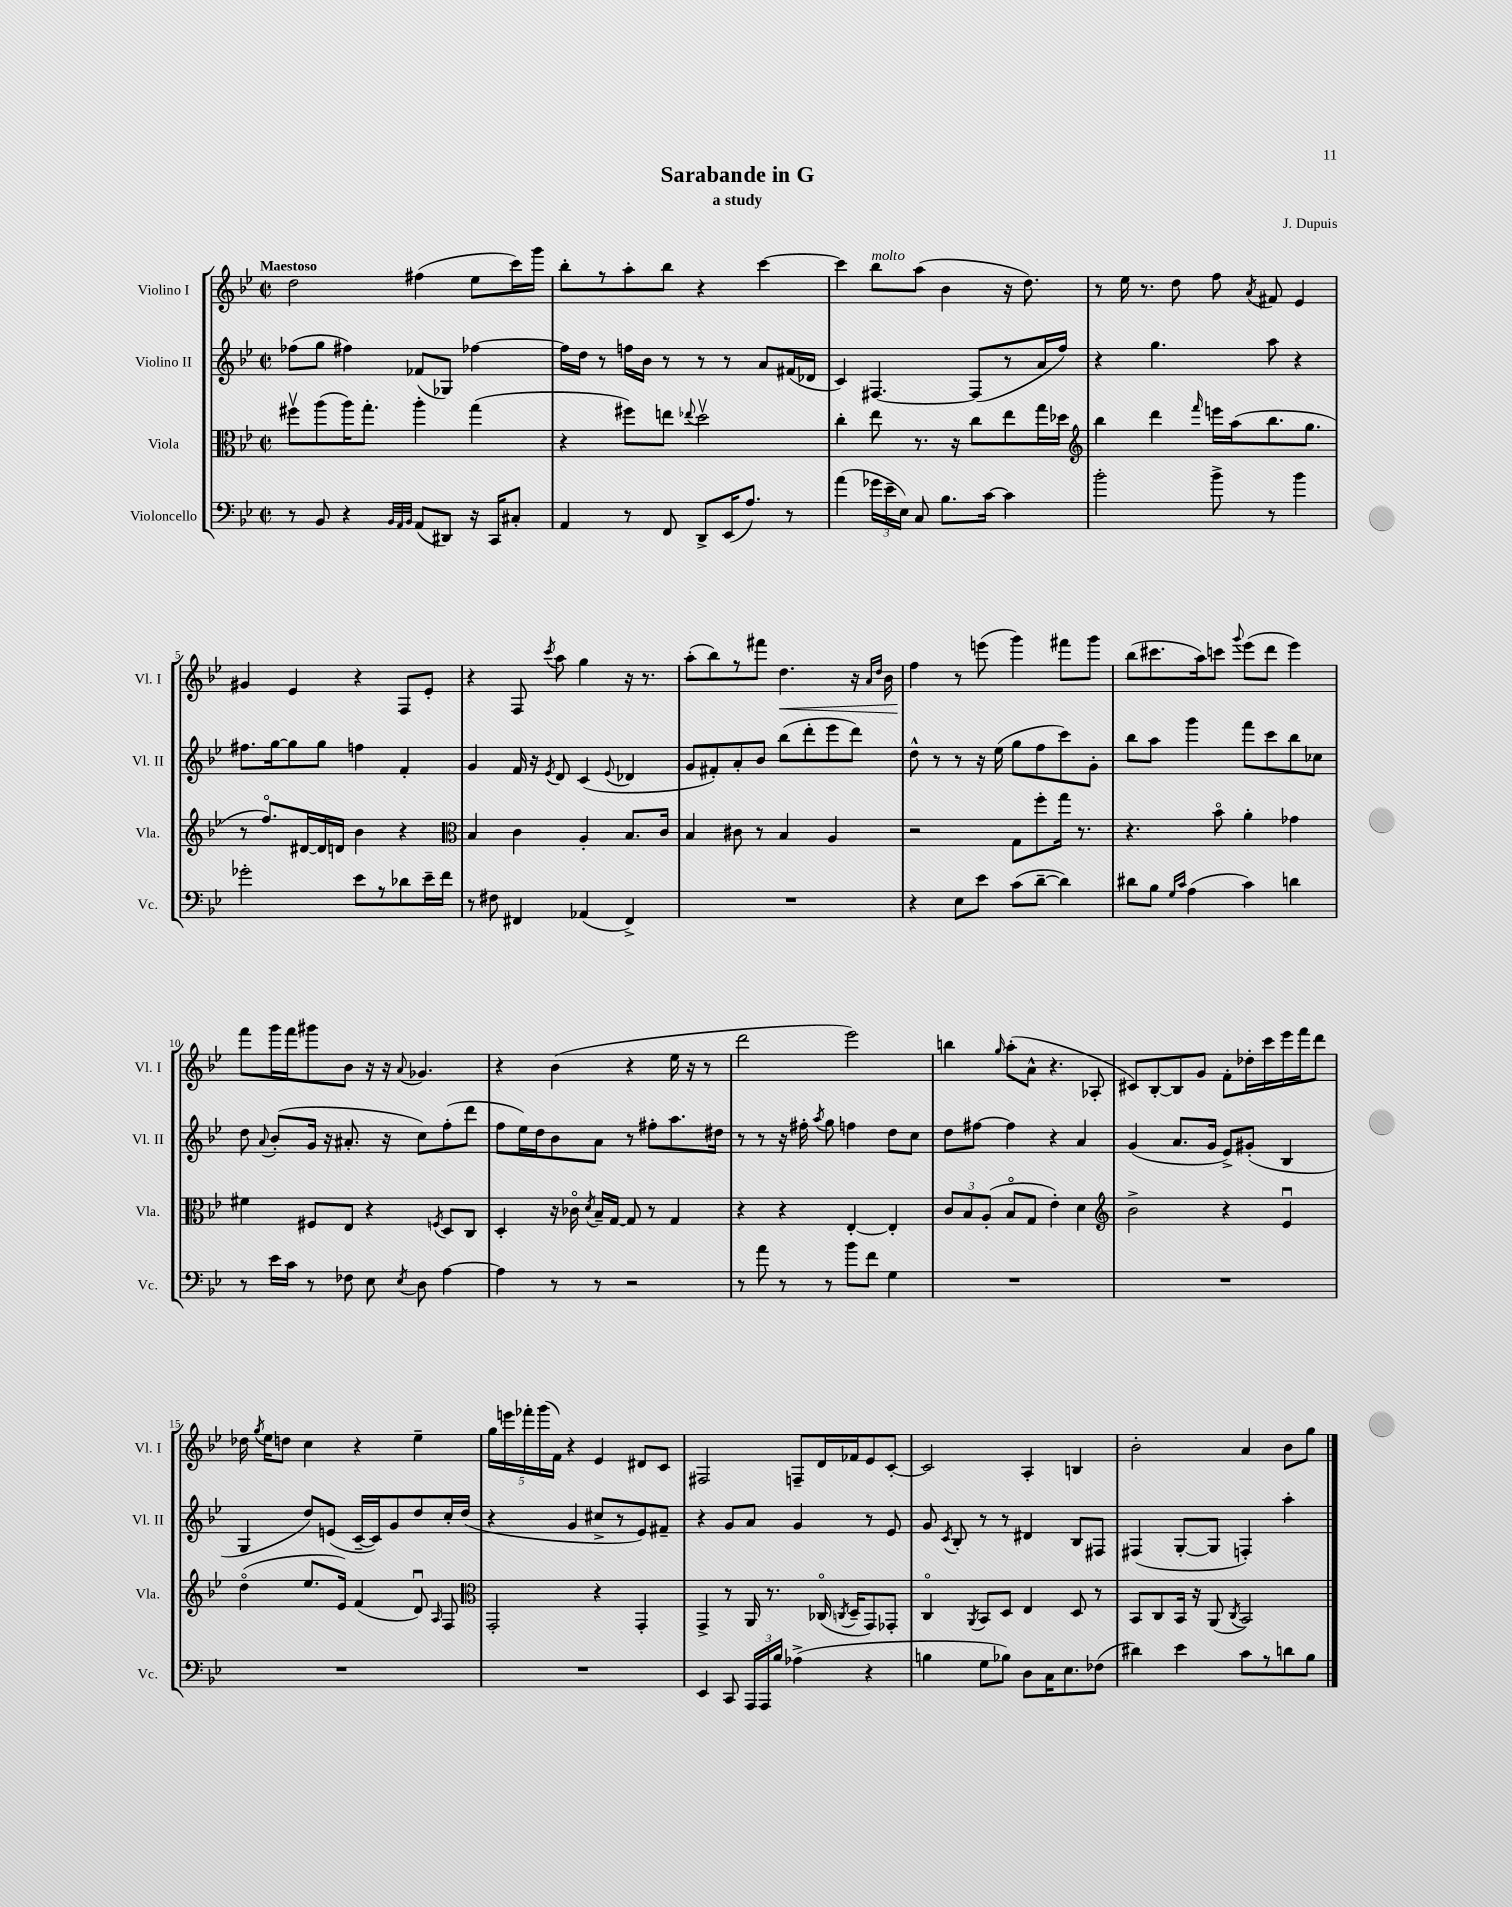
\header { title = "Sarabande in G" composer = "J. Dupuis" subtitle = "a study" }
<<
\new StaffGroup <<
\new Staff = "s0" \with { instrumentName = "Violino I" shortInstrumentName = "Vl. I" } {
    \clef treble \key bes \major \defaultTimeSignature \time 2/2 \tempo "Maestoso"
    \autoBeamOff d''2 fis''4( ees''8[ c'''16) g'''16] |
    bes''8[-. r8 a''8-. bes''8] r4 c'''4~ |
    c'''4 bes''8[^\markup { \italic "molto" } a''8]( bes'4 r16 d''8.) |
    r8 ees''16 r8. d''8 f''8 \acciaccatura { a'8 } fis'8 ees'4 |
    gis'4 ees'4 r4 f8[ ees'8]-. |
    r4 f8 \acciaccatura { c'''8 } a''8 g''4 r16 r8. |
    a''8[-.( bes''8) r8 fis'''8] d''4.\< r16 \grace { a'16[ d''16] } bes'16 |
    f''4\! r8 e'''8( g'''4) fis'''8[ g'''8] |
    bes''8[( cis'''8. a''16) c'''8] \appoggiatura { g'''8 } ees'''8[( d'''8] ees'''4) |
    f'''8[ g'''16 f'''16 gis'''8 bes'8] r16 r16 \appoggiatura { a'8 } ges'4. |
    r4 bes'4( r4 ees''16 r16 r8 |
    d'''2 ees'''2) |
    b''4 \grace { g''16 } a''8[-.( a'8]-^ r4. aes8-. |
    cis'8[) bes8~-. bes8 g'8] f'8[-. des''16-. c'''16 ees'''16 f'''16 d'''8] |
    des''16 \acciaccatura { g''8 } ees''16[ d''8] c''4 r4 ees''4-- |
    \tuplet 5/4 { g''16[ e'''16 fes'''16-. g'''16( f'16]) } r4 ees'4 dis'8[ c'8] |
    fis2 f8[-- d'16 fes'16 ees'8 c'8]~-. |
    c'2 a4-. b4 |
    bes'2-. a'4 bes'8[ g''8] \bar "|." |
}
\new Staff = "s1" \with { instrumentName = "Violino II" shortInstrumentName = "Vl. II" } {
    \clef treble \key bes \major \defaultTimeSignature \time 2/2
    \autoBeamOff fes''8[( g''8] fis''4) fes'8[( ges8]) fes''4~ |
    fes''16[ d''16] r8 f''16[ bes'16] r8 r8 r8 a'8[ fis'16( des'16] |
    c'4) fis4.~ fis8[( r8 a'16 f''16]) |
    r4 g''4. a''8 r4 |
    fis''8.[ g''16~ g''8 g''8] f''4 f'4-. |
    g'4 f'16 r16 \acciaccatura { ees'8 } d'8 c'4( \appoggiatura { ees'8 } des'4 |
    g'8[ fis'8-.) a'8-. bes'8] bes''8[( d'''8-. ees'''8 d'''8]) |
    d''8-^ r8 r8 r16 ees''16( g''8[ f''8 c'''8) g'8]-. |
    bes''8[ a''8] g'''4 f'''8[ c'''8 bes''8 ces''8] |
    d''8 \appoggiatura { a'8 } bes'8[-.( g'16] r16 ais'8.-. r16 c''8[) f''8-.( d'''8] |
    f''8[ ees''16) d''16 bes'8 a'8] r8 fis''8[-. a''8. dis''16] |
    r8 r8 r16 fis''16-. \acciaccatura { a''8 } g''8 f''4 d''8[ c''8] |
    d''8[ fis''8]~ fis''4 r4 a'4 |
    g'4( a'8.[ g'16] ees'8[->) gis'8]-.( bes4 |
    g4 d''8[) e'8]( c'16[~-- c'16) g'8 d''8 c''16-. d''16]( |
    r4 g'4 cis''8[-> r8 ees'8) fis'8]-- |
    r4 g'8[ a'8] g'4 r8 ees'8 |
    g'8 \acciaccatura { c'8 } bes8-. r8 r8 dis'4 bes8[ fis8] |
    fis4( g8[~-. g8] f4-.) a''4-. \bar "|." |
}
\new Staff = "s2" \with { instrumentName = "Viola" shortInstrumentName = "Vla." } {
    \clef alto \key bes \major \defaultTimeSignature \time 2/2
    \autoBeamOff fis''8[\upbow a''8( a''16) g''8.]-. a''4-. g''4( |
    r4 fis''8[) e''8] \appoggiatura { ees''8 } d''2\upbow |
    c''4-. ees''8 r8. r16 c''8[ ees''8 g''16 des''16] |
    \clef treble bes''4 d'''4 \grace { f'''16 } e'''16[ a''16( bes''8. g''8.] |
    r8 f''8.[\flageolet) dis'16~ dis'16 d'16] bes'4 r4 |
    \clef alto bes4 c'4 a4-. bes8.[ c'16] |
    bes4 cis'8 r8 bes4 a4 |
    r2 g8[ f''8-. g''16] r8. |
    r4. bes'8\flageolet a'4-. ges'4 |
    fis'4 fis8[ ees8] r4 \acciaccatura { f8 } d8[ c8] |
    d4-. r16 ces'16\flageolet \acciaccatura { d'8 } bes16[-- g16]~ g8 r8 g4 |
    r4 r4 ees4~-. ees4-. |
    \tuplet 3/2 { c'8[ bes8 a8]-.( } bes8[\flageolet g8] ees'4-.) d'4 |
    \clef treble bes'2-> r4 ees'4\downbow |
    d''4\flageolet( ees''8.[ ees'16]) f'4( d'8\downbow) \grace { a16 } f8 |
    \clef alto g,2-. r4 g,4-. |
    g,4-> r8 a,16 r8. ces16\flageolet( \acciaccatura { c8 } d16[-- g,8) ges,8]-. |
    c4\flageolet \acciaccatura { a,8 } bes,8[ d8] ees4 d8 r8 |
    bes,8[ c8 bes,16] r16 a,8( \acciaccatura { c8 } bes,2) \bar "|." |
}
\new Staff = "s3" \with { instrumentName = "Violoncello" shortInstrumentName = "Vc." } {
    \clef bass \key bes \major \defaultTimeSignature \time 2/2
    \autoBeamOff r8 bes,8 r4 \grace { bes,32[ a,32 bes,32] } a,8[( dis,8]) r16 c,16[ cis8]-. |
    a,4 r8 f,8 d,8[-> ees,16( a8.]) r8 |
    a'4( \tuplet 3/2 { ges'16[ ees'16-- ees16]) } c8 bes8.[ c'16]~ c'4 |
    bes'2-. bes'8-> r8 bes'4 |
    ges'2-. ees'8[ r8 des'8 ees'16-- f'16] |
    r8 fis8 fis,4 aes,4( fis,4->) |
    R1 |
    r4 ees8[ ees'8] c'8[( d'8]~-- d'4) |
    dis'8[ bes8] \grace { g16[ c'16] } a4( c'4) d'4 |
    r8 ees'16[ c'16] r8 fes8 ees8 \acciaccatura { ees8 } d8 a4~ |
    a4 r8 r8 r2 |
    r8 a'8 r8 r8 bes'8[ f'8] g4 |
    R1 |
    R1 |
    R1 |
    R1 |
    ees,4 c,8 \tuplet 3/2 { a,,16[ a,,16 bes16] } aes4->( r4 |
    b4 g8[ bes8]) d8[ c16 ees8. fes8]( |
    dis'4) ees'4 c'8[ r8 d'8 bes8] \bar "|." |
}
>>
>>
